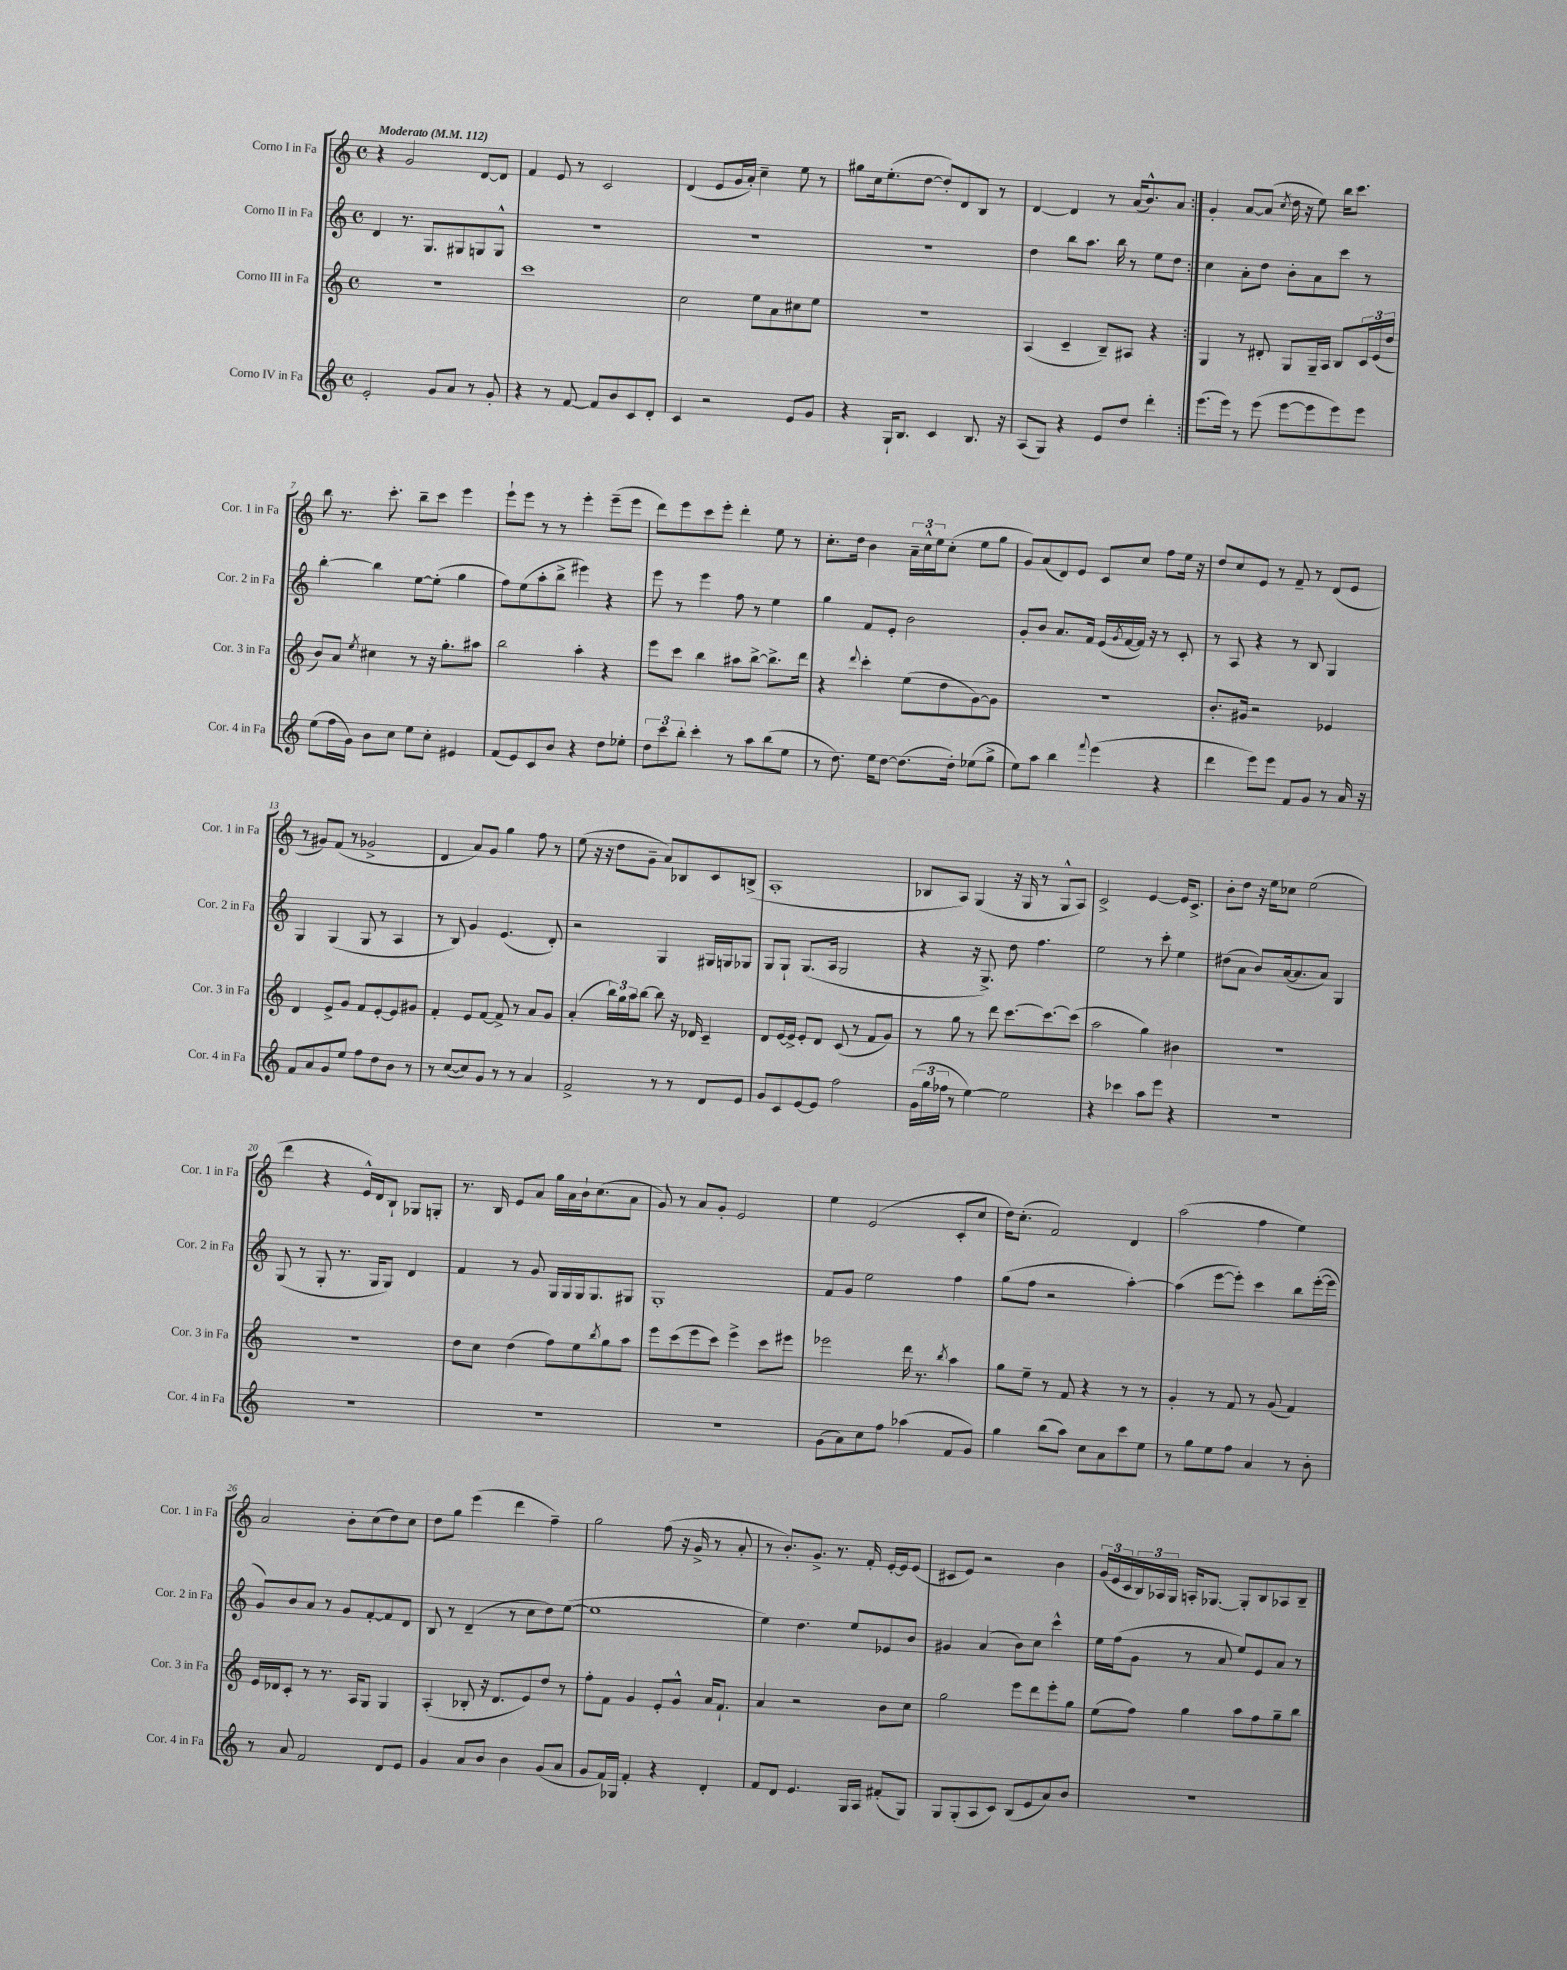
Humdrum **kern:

**kern	**kern	**kern	**kern
*part4	*part3	*part2	*part1
*staff4	*staff3	*staff2	*staff1
*I"Corno IV in Fa	*I"Corno III in Fa	*I"Corno II in Fa	*I"Corno I in Fa
*I'Cor. 4 in Fa	*I'Cor. 3 in Fa	*I'Cor. 2 in Fa	*I'Cor. 1 in Fa
*clefG2	*clefG2	*clefG2	*clefG2
*k[]	*k[]	*k[]	*k[]
*M4/4	*M4/4	*M4/4	*M4/4
*met(c)	*met(c)	*met(c)	*met(c)
*MM112	*MM112	*MM112	*MM112
=1	=1	=1	=1
!	!	!	!LO:TX:a:B:t=Moderato
2e'/	1r	4d/	4r
.	.	8.r	2g/
.	.	8.G/L	.
8g/L	.	.	.
8a/J	.	8G#X/	.
8r	.	8Gn/	[8d/L
8g'/	.	8G^^/J	8d/J]
=2	=2	=2	=2
4r	1ccc	1r	4f/
8r	.	.	8e/
[8f/	.	.	8r
8f/L]	.	.	2c/
8b/	.	.	.
8c/	.	.	.
8d'/J	.	.	.
=3	=3	=3	=3
4c/	2cc\	1r	(4d/
2r	.	.	8e/L
.	.	.	16g/L
.	.	.	16a'/JJ)
.	8ee\L	.	4cc~\
.	8a\	.	.
8e/L	8cc#X\	.	8ee\
8g/J	8ee\J	.	8r
=4	=4	=4	=4
4r	1r	1r	8gg#X\L
.	.	.	16cc\k
.	.	.	(8.ee'\
16G`/KL	.	.	.
8.B/J	.	.	.
.	.	.	[8dd\J
4c/	.	.	8dd'/L])
.	.	.	8d/
8.B/	.	.	8B/J
.	.	.	8r
16r	.	.	.
=5	=5	=5	=5
(8A/L	(4A/	4dd\	[4d/
8G/J)	.	.	.
4r	4c~/	8bb\L	4d/]
.	.	8.aa\J	.
8e/L	8B~/L)	.	8r
.	.	16bb\	.
8dd/J	8A#X/J	8r	(16a/KL
.	.	.	8.b^^/)
4ddd'\	4r	8ee\L	.
.	.	8dd\J	8a/J
=6:|!	=6:|!	=6:|!	=6:|!
(8.eee\L	4G/	4cc\	4g'/
16eee\Jk)	.	.	.
8r	8r	8a'\L	[8a/L
(8eee\	8d#X'/	8dd\J	(8a/J]
.	.	.	8qcc/
[8eee\L	8G/L	8b'\L	16dd\
.	.	.	16r
8eee\]	16G~/L	8a\	8ee\)
.	16A/JJ	.	.
8eee\)	8B/L	8ccc\J	16bb\KL
.	.	.	8.ccc\J
8eee\J	24c/L	8r	.
.	(24e/	.	.
.	24dd/JJ	.	.
!!LO:LB:g=z
=7	=7	=7	=7
(8ee\L	8b/L)	[4bb'\	8bb\
16ff\L	8a/J	.	8.r
16g\JJ)	.	.	.
.	8qee/	.	.
8b\L	4cc#X\	4bb\]	.
.	.	.	8.ccc'\
8cc\J	.	.	.
8ee\L	8r	[8ee\L	8bb~\L
8cc'\J	16r	(8ee'\J]	8ccc\J
.	8.gg'\L	.	.
4e#X/	.	4gg\	4eee\
.	8aa#X\J	.	.
=8	=8	=8	=8
(8f/L	2bb\	8ff\L)	8eee`\L
8e/)	.	(8ee\	8eee\J
8c/	.	8aa'\	8r
8b/J	.	8bb^\J	8r
4r	4aa'\	4eee#X\)	4eee'\
8dd\L	4r	4r	(8eee~\L
8ee-X'\J	.	.	8eee\J
=9	=9	=9	=9
12dd\L	8eee\L	8eee\	8ddd\L)
12ccc\	.	.	.
.	8ccc\J	8r	8eee\
12bb'\J	.	.	.
4ccc'\	4bb\	4eee\	8ccc\
.	.	.	8eee'\J
8r	8aa#X\L	8ff\	4ddd'\
8aa\L	[8bb^\J	8r	.
(8bb\	8.bb^\L]	4ee\	8ee\
8ee\J	.	.	8r
.	16ddd\Jk	.	.
=10	=10	=10	=10
8r	4r	4gg\	8.cc'\L
8.dd\)	.	.	.
.	.	.	16dd\Jk
.	8qqddd/	.	.
.	4ccc'\	8f/L	4b\
16ee\KL	.	.	.
[8dd\J	.	8e'/J	.
(8.dd\L]	(8ee\L	2b\	24a~\LL
.	.	.	24cc^^\
.	.	.	24ee\J
.	8dd\	.	(8cc'\J
16dd'\Jk)	.	.	.
(8ee-X\L	[8g\)	.	8ee\L
8gg^\J	8g\J]	.	8gg\J
=11	=11	=11	=11
8ee\L)	1r	8g'/L	8g/L)
8aa\J	.	8b/J	(8a/
4bb\	.	8.a/L	8d/)
.	.	.	8e/J
.	.	16f/Jk	.
8qqfff/	.	.	.
(4eee\	.	(16e/LL	8c/L
.	.	8qg/	.
.	.	[16f/	.
.	.	16f/JJ])	8cc/J
.	.	16r	.
4r	.	8r	8ff\L
.	.	8c'/	16ee\Jk
.	.	.	16r
=12	=12	=12	=12
4ddd\	8.b'/L	8r	8dd/L
.	.	8A/	8cc/
.	16g#X/Jk	.	.
8eee\L)	2r	4r	8e/J
8eee\J	.	.	8r
8f/L	.	8r	8f~/
8g/J	.	8B/	8r
8r	4e-X/	4G/	(8d/L
16a/	.	.	8e/J
16r	.	.	.
!!LO:LB:g=z
=13	=13	=13	=13
8f/L	4d/	4G/	8r
8a/	.	.	8g#X/L)
8g/	8e^/L	(4G/	(8f/J
8ee/J	8g/J	.	8r
8ff\L	8f/L	8G/	2g-X^/
8dd\	[8e'/	8r	.
8b\J	8e/]	4A/	.
8r	8g#X/J	.	.
=14	=14	=14	=14
8r	4f'/	8r	4d/
([8cc/L	.	8B/)	.
8cc/])	8e/L	4g/	8a/L)
8g/J	[8f/J	.	8g/J
8r	8f^/]	(4.e/	4gg\
8r	8r	.	.
4a/	8a/L	.	8ff\
.	8g/J	8d'/)	8r
=15	=15	=15	=15
2f^/	(4a'/	2r	(8ee\
.	.	.	16r
.	.	.	16r
.	24bb\LL)	.	8dd\L
.	24gg\	.	.
.	24aa\J	.	.
.	[8bb\J	.	8g~\J
8r	8bb\]	4G/	8a/L)
8r	16r	.	8B-X/
.	16d-X/	.	.
8d/L	4c~/	16G#X/LL	8c/
.	.	16Gn/J	.
8e/J	.	8G-X/J	(8Bn^/J
=16	=16	=16	=16
8g/L	8d/L	8G/L	1A'
8c/	[16e/L	8G`/J	.
.	16e^/JJ]	.	.
[8e/	8e'/L	(8.G/L	.
8e/J]	8d/J	.	.
.	.	16A/Jk	.
2ff\	(8c/	2G/	.
.	8r	.	.
.	8f/L	.	.
.	8g/J)	.	.
=17	=17	=17	=17
(24g\LL	8r	4r	8B-X/L
24gg\	.	.	.
24ff-X\JJ	.	.	.
8r	8gg\	.	8A/J)
[4ee\)	8r	16r	(4G/
.	.	8.G^/)	.
.	8ddd\	.	.
2ee\]	[8.ccc\L	8dd\	16r
.	.	.	16G/
.	.	4.ff\	8r
.	8.ccc\_	.	.
.	.	.	8G^^/L
.	(8ccc\J]	.	8A/J)
=18	=18	=18	=18
4r	2aa\	2ee\	2c^/
4ccc-X\	.	.	.
8aa\L	4gg\)	8r	[4e/
8eee\J	.	8ccc'\	.
4r	4b#X\	4ee\	16e/KL]
.	.	.	8.c^/J
=19	=19	=19	=19
1r	1r	(8dd#X\L	8b'\L
.	.	8a\J	8dd\J
.	.	8b/L)	16r
.	.	.	16ee\KL
.	.	([16a/k	8cc-X\J
.	.	8.a/]	.
.	.	.	(2ee\
.	.	8a/J)	.
.	.	4G/	.
!!LO:LB:g=z
=20	=20	=20	=20
1r	1r	(8G/	4ddd\
.	.	8r	.
.	.	8G'/	4r
.	.	8.r	.
.	.	.	16e^^/LL)
.	.	16G/KL	16d/J
.	.	8G/J)	8B`/J
.	.	4d/	8G-X/L
.	.	.	8Gn'/J
=21	=21	=21	=21
1r	8dd\L	4f/	8.r
.	8cc\J	.	.
.	.	.	16B/
.	(4dd\	8r	8e/L
.	.	8g/	8a/J
.	8ff\L)	16G/LL	16gg\LL
.	.	16G/	16a\
.	8ee\	16G/J	16b`\J
.	.	8.G/	(8.cc\
.	8qbb/	.	.
.	8gg\	.	.
.	8aa\J	8G#X/J	8a\J
=22	=22	=22	=22
1r	8eee\L	1G'	8g/)
.	(8ccc\	.	8r
.	8eee\	.	8a/L
.	8ccc\J)	.	8g'/J
.	4eee^\	.	2e/
.	8ccc\L	.	.
.	8eee#X\J	.	.
=23	=23	=23	=23
(8g\L	2eee-X\	8f/L	4ee\
8a\)	.	8g/J	.
8cc\	.	2ee\	(2e/
8ff\J	.	.	.
(4aa-X\	16ddd\	.	.
.	8.r	.	.
.	8qbb/	.	.
8f/L	4aa\	4ff\	8c'/L
8g/J)	.	.	8cc/J
=24	=24	=24	=24
4gg\	8gg\L	(8gg\L	16dd\KL)
.	.	.	(8.cc'\J
.	8ee~\J	8ff\J	.
(8bb\L	8r	2r	2f/)
8aa\J)	8f/	.	.
8cc\L	4r	.	.
8a\	.	.	.
8ccc\	8r	[4aa'\)	4d/
8ee\J	8r	.	.
=25	=25	=25	=25
8r	4g'/	(4aa\]	(2aa\
8gg\L	.	.	.
8ee\	8r	[8eee\L	.
8ff\J	8f/	8eee'\J])	.
4a/	8r	4ccc\	4ff\
.	(8g/	.	.
8r	4f/)	8bb\L	4ee\)
8b'\	.	([16eee'\L	.
.	.	16eee\JJ]	.
!!LO:LB:g=z
=26	=26	=26	=26
8r	16e/LL	8g/L)	2a/
.	16d-X/J	.	.
8a/	8c'/J	8b/	.
2f/	8r	8a/J	.
.	8.r	8r	.
.	.	8g/L	8b'\L
.	16A/KL	.	.
.	8G/J	[8f'/	(8cc\
8d/L	4G/	8f/]	8dd\)
8e/J	.	8d/J	8cc\J
=27	=27	=27	=27
4g/	(4A'/	8B/	8dd\L
.	.	8r	8gg\J
8a/L	8B-X'/	(4d~/	(4eee\
8b/J	16r	.	.
.	8.d/L	.	.
4b\	.	8r	4ddd\
.	8e/)	8cc\L	.
(8g/L	8dd/J	8dd\)	4ff~\)
8a/J	8r	([8ee\J	.
=28	=28	=28	=28
8g/L	8ff'\L	1ee]	2gg\
16f/L)	8f\J	.	.
16G-X/JJ	.	.	.
4f'/	4g/	.	.
4r	8e'/L	.	(8ff\
.	8g^^/J	.	16r
.	.	.	16g^/
4d'/	16a/KL	.	8r
.	8.f`/J	.	.
.	.	.	8a'/
=29	=29	=29	=29
8f/L	4a/	4ee\)	8r
8d/J	.	.	8.b'/L)
4.e/	2r	4.dd\	.
.	.	.	8.g^/J
.	.	.	8.r
16G/LL	.	8ee/L	.
16A/JJ	.	.	16f'/
(8f#X'/L	8b\L	8e-X/	[16e'/LL
.	.	.	16e/J]
8G/J)	8cc\J	8b/J	(8e/J
=30	=30	=30	=30
8G/L	2gg\	4g#X/	8c#X/L
(8G'/	.	.	8e/J)
8A/	.	(4a/	2r
8c/J)	.	.	.
(8B/L	8eee\L	8b\L)	.
8e/	8ddd\	8cc\J	.
8a/)	8eee'\	4ccc^^\	4b\
8b/J	8gg\J	.	.
=31	=31	=31	=31
1r	(8ee\L	16ee\LL	(24g/LL
.	.	.	24e/
.	.	(16ff\J	.
.	.	.	24c/
.	8ff\J)	8g\J	24B/)
.	.	.	24A-X/
.	.	.	24G/JJ
.	4gg\	8r	16An'/KL
.	.	.	[8.G-X/J
.	.	8a/	.
.	8aa\L	8ee/L)	8G-'/L]
.	8ff\	8e/	8B/
.	8gg~\	8a/J	8A-X/
.	8bb\J	8r	8B~/J
==	==	==	==
*-	*-	*-	*-
